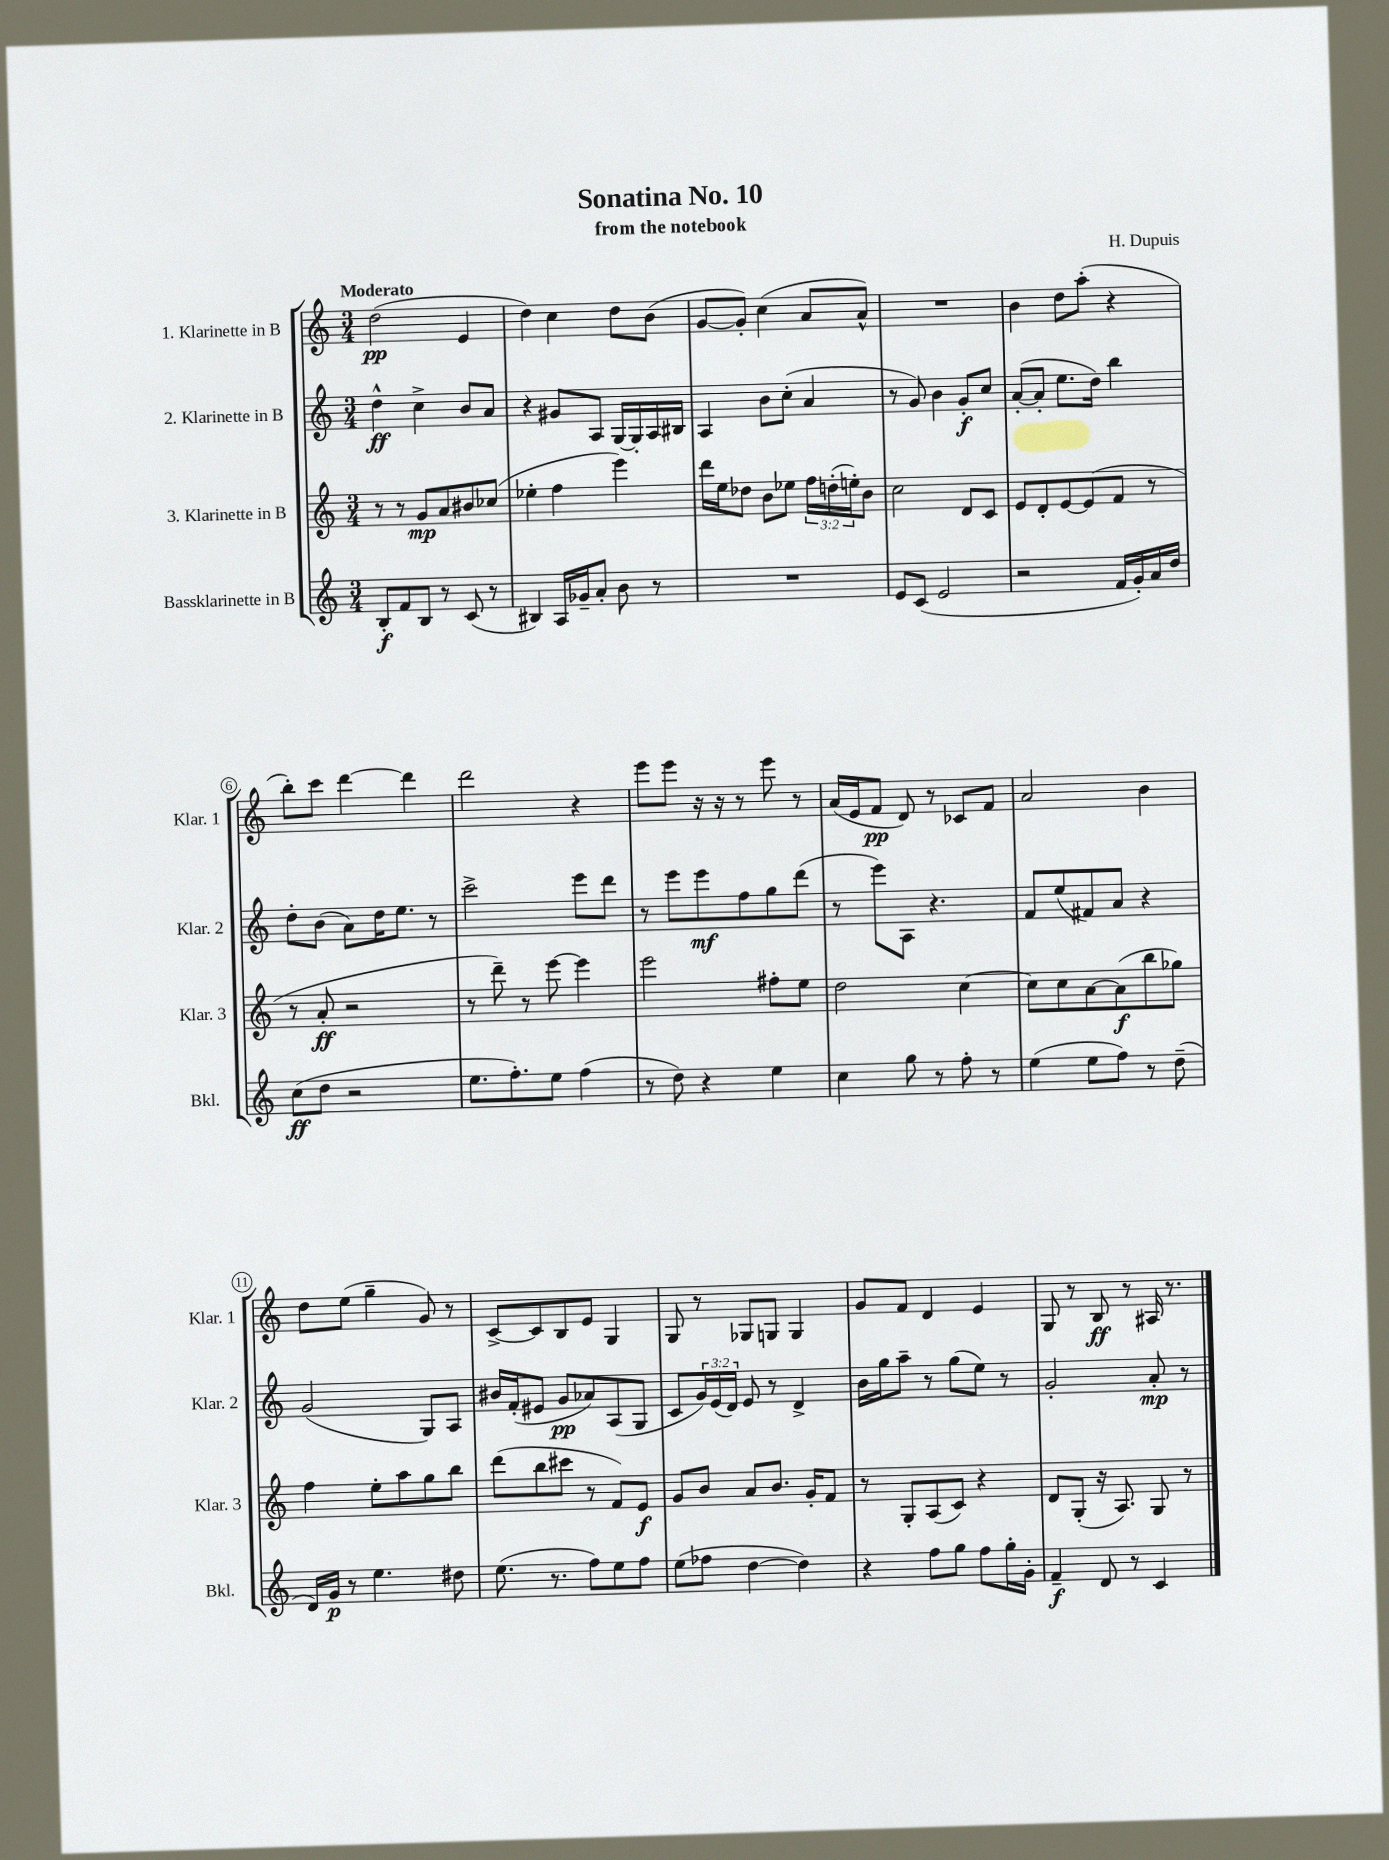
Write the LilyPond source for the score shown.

\header { title = "Sonatina No. 10" composer = "H. Dupuis" subtitle = "from the notebook" }
<<
\new StaffGroup <<
\new Staff = "s0" \with { instrumentName = "1. Klarinette in B" shortInstrumentName = "Klar. 1" } {
    \clef treble \key c \major \numericTimeSignature \time 3/4 \tempo "Moderato"
    d''2\pp( e'4 |
    d''4) c''4 d''8 b'8( |
    g'8~ g'8-.) c''4( a'8 a'8-^) |
    R2. |
    b'4 d''8 a''8-.( r4 |
    b''8-.) c'''8 d'''4~ d'''4 |
    d'''2 r4 |
    e'''8 e'''8 r16 r16 r8 e'''8 r8 |
    a'16( e'16 f'8\pp d'8) r8 ces'8 f'8 |
    a'2 b'4 |
    d''8 e''8( g''4-- g'8) r8 |
    c'8~-> c'8 b8 e'8 g4 |
    g8 r8 ges8 g8 g4 |
    g'8 f'8 d'4 e'4 |
    g8 r8 b8\ff r8 ais16 r8. \bar "|." |
}
\new Staff = "s1" \with { instrumentName = "2. Klarinette in B" shortInstrumentName = "Klar. 2" } {
    \clef treble \key c \major \numericTimeSignature \time 3/4 \override Staff.TupletNumber.text = #tuplet-number::calc-fraction-text
    d''4-^\ff c''4-> b'8 a'8 |
    r4 gis'8 a8 g16~ g16-. a16 bis16 |
    a4 b'8 c''8-.( a'4 |
    r8 g'8) b'4 g'8-.\f c''8 |
    a'8~-.( a'8-. e''8. d''16) b''4 |
    d''8-. b'8( a'8) d''16 e''8. r8 |
    c'''2-> e'''8 d'''8 |
    r8 e'''8 e'''8\mf f''8 g''8 d'''8( |
    r8 e'''8) a8 r4. |
    f'8 e''8( fis'8) a'8 r4 |
    g'2( g8) a8 |
    bis'16 f'16-.( eis'8 g'8\pp aes'8) a8( g8 |
    c'8 \tuplet 3/2 { g'16) e'16( d'16) } e'8 r8 d'4-> |
    b'16 g''16 a''8-- r8 g''8( e''8) r8 |
    g'2-. a'8-.\mp r8 \bar "|." |
}
\new Staff = "s2" \with { instrumentName = "3. Klarinette in B" shortInstrumentName = "Klar. 3" } {
    \clef treble \key c \major \numericTimeSignature \time 3/4 \override Staff.TupletNumber.text = #tuplet-number::calc-fraction-text
    r8 r8 g'8\mp a'8 bis'8 ces''8( |
    ees''4-. f''4 e'''4) |
    d'''16 e''16 des''8 b'8 ees''8 \tuplet 3/2 { f''16 d''16-.( e''16-.) } b'8 |
    c''2 d'8 c'8 |
    e'8 d'8-. e'8~ e'8( f'8 r8 |
    r8 a'8-.\ff r2 |
    r8 d'''8--) r8 e'''8~ e'''4 |
    e'''2 fis''8-. e''8 |
    d''2 c''4~ |
    c''8 c''8 a'8~ a'8\f( b''8 ges''8) |
    f''4 e''8-. a''8 g''8 b''8 |
    d'''8( b''8 cis'''8 r8 f'8) e'8\f |
    g'8 b'8 a'8 b'8. g'16-. f'8 |
    r8 g8-. a8( c'8) r4 |
    d'8 g8-.( r16 a8.) g8 r8 \bar "|." |
}
\new Staff = "s3" \with { instrumentName = "Bassklarinette in B" shortInstrumentName = "Bkl." } {
    \clef treble \key c \major \numericTimeSignature \time 3/4
    b8-.\f f'8 b8 r8 c'8( r8 |
    bis4) a16 ges'16-- a'8-. b'8 r8 |
    R2. |
    e'8 c'8( e'2 |
    r2 f'16 g'16-.) a'16 d''16 |
    c''8\ff( d''8 r2 |
    e''8. f''8.-.) e''8 f''4( |
    r8 d''8) r4 e''4 |
    c''4 g''8 r8 f''8-. r8 |
    e''4( e''8 f''8) r8 d''8--( |
    d'16) g'16\p r8 e''4. dis''8 |
    e''8.( r8. f''8) e''8 f''8 |
    e''8( fes''8 d''4~ d''4) |
    r4 f''8 g''8 f''8 g''16-. g'16-. |
    f'4--\f d'8 r8 c'4 \bar "|." |
}
>>
>>
\layout { \context { \Score \override BarNumber.stencil = #(make-stencil-circler 0.1 0.3 ly:text-interface::print) } }
